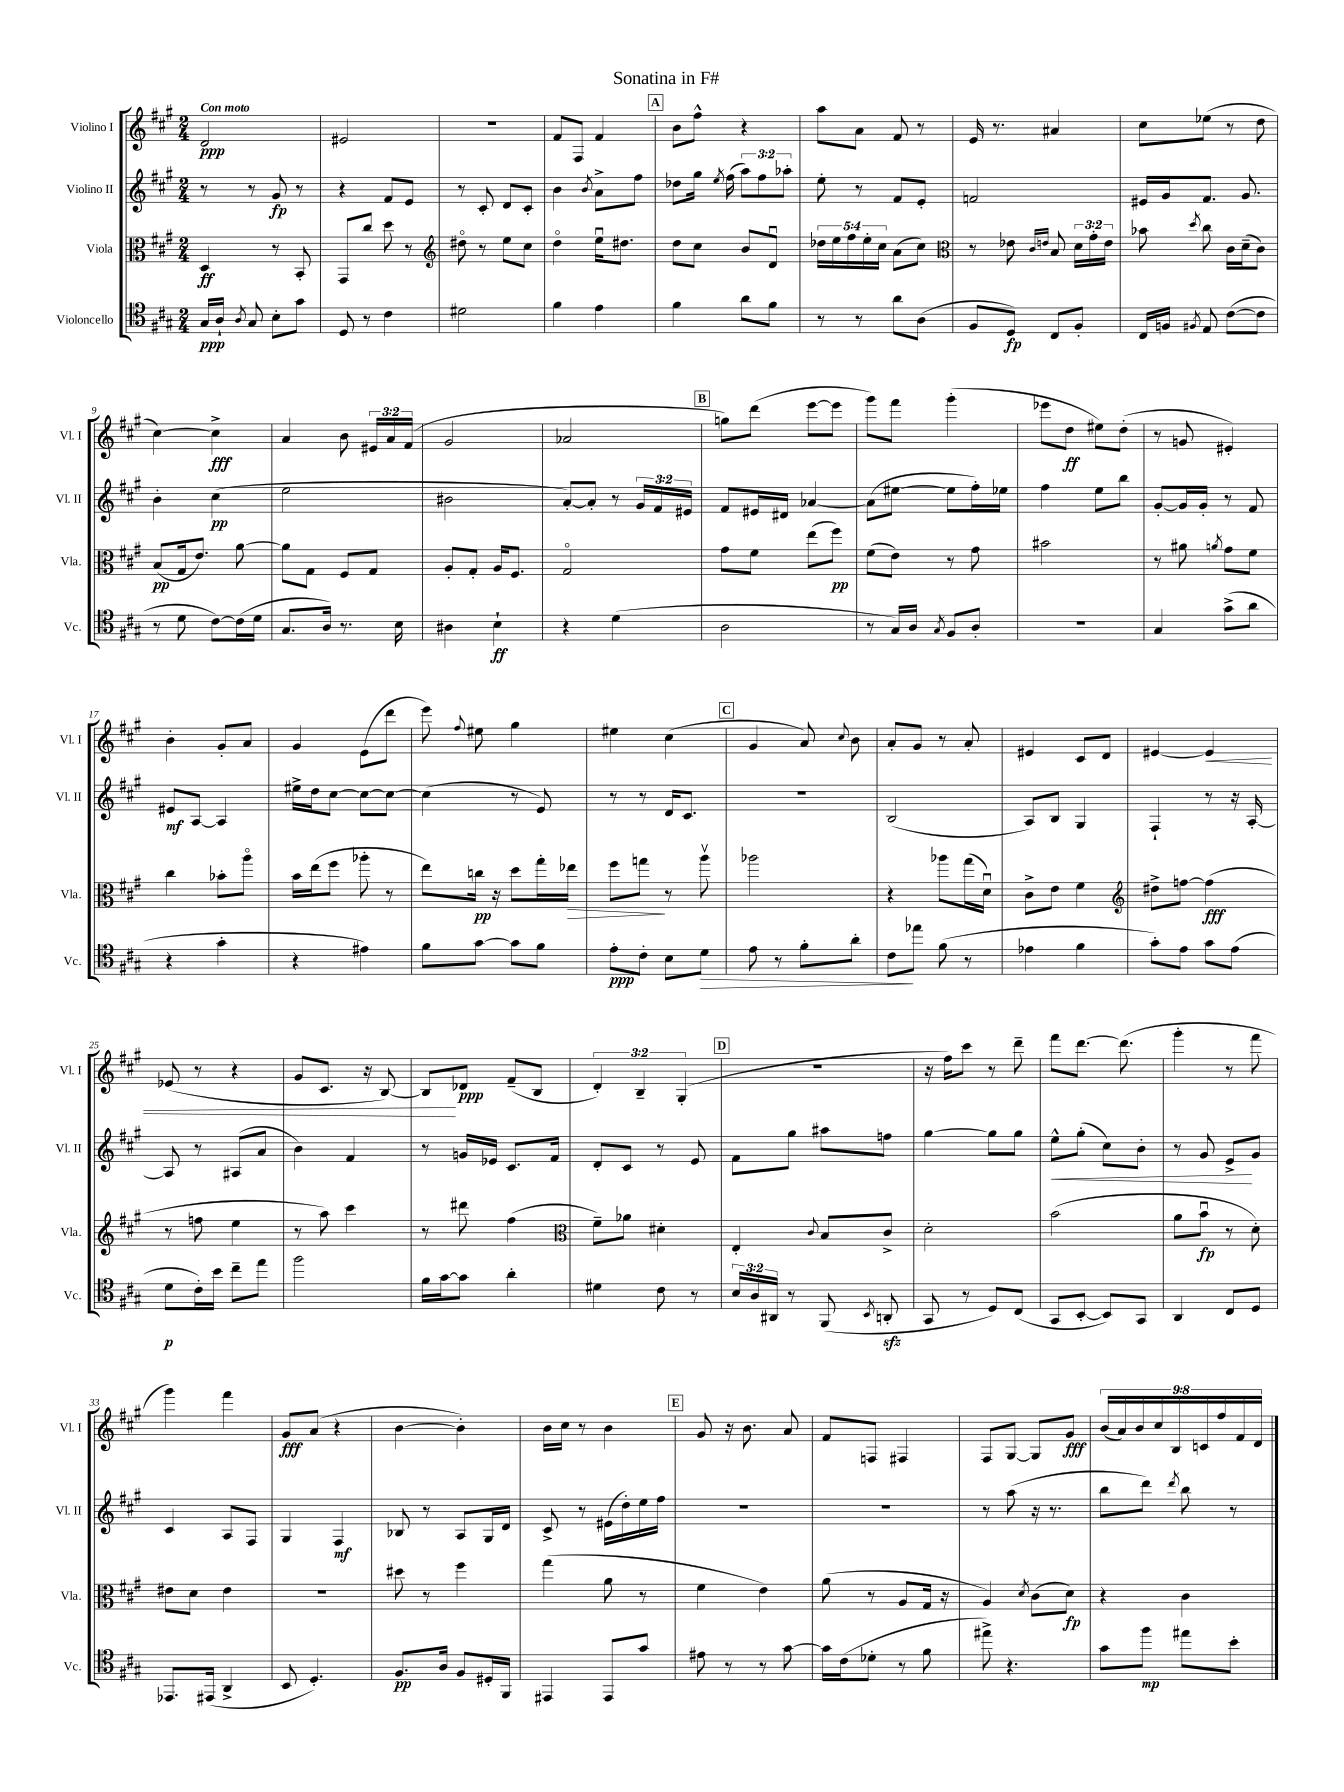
\header { title = "Sonatina in F#" }
<<
\new StaffGroup <<
\new Staff = "s0" \with { instrumentName = "Violino I" shortInstrumentName = "Vl. I" } {
    \clef treble \key a \major \numericTimeSignature \time 2/4 \override Staff.TupletNumber.text = #tuplet-number::calc-fraction-text \tempo "Con moto"
    \autoBeamOff d'2\ppp |
    eis'2 |
    r2 |
    fis'8[ fis8] fis'4 |
    \mark \markup { \box "A" } b'8[ fis''8]-^ r4 |
    a''8[ a'8] fis'8 r8 |
    e'16 r8. ais'4 |
    cis''8[ ees''8]( r8 d''8 |
    cis''4~) cis''4->\fff |
    a'4 b'8 \tuplet 3/2 { eis'16[ a'16 fis'16]( } |
    gis'2 |
    aes'2 |
    \mark \markup { \box "B" } g''8[) d'''8]( e'''8[~ e'''8] |
    gis'''8[) fis'''8] gis'''4-.( |
    ees'''8[ d''8]\ff eis''8[) d''8]-.( |
    r8 g'8 eis'4-.) |
    b'4-. gis'8[-. a'8] |
    gis'4 e'8[( d'''8] |
    e'''8) \appoggiatura { fis''8 } eis''8 gis''4 |
    eis''4 cis''4( |
    \mark \markup { \box "C" } gis'4 a'8) \appoggiatura { cis''8 } b'8 |
    a'8[-. gis'8] r8 a'8-. |
    eis'4 cis'8[ d'8] |
    eis'4~ eis'4\< |
    ees'8( r8 r4 |
    gis'8[ cis'8.] r16 b8~) |
    b8[\! des'8]\ppp fis'8[--( b8] |
    \tuplet 3/2 { d'4-.) b4-- gis4-.( } |
    \mark \markup { \box "D" } R2 |
    r16 fis''16[) cis'''8] r8 d'''8-- |
    fis'''8[ d'''8.]~ d'''8.( |
    gis'''4-. r8 fis'''8 |
    gis'''4) fis'''4 |
    gis'8[\fff a'8]( r4 |
    b'4~ b'4-.) |
    b'16[ cis''16] r8 b'4 |
    \mark \markup { \box "E" } gis'8 r16 b'8. a'8 |
    fis'8[ f8] fis4 |
    fis8[ gis8]~ gis8[ gis'8]\fff |
    \tuplet 9/8 { b'16[( a'16) b'16 cis''16 b16 c'16 fis''16 fis'16 d'16] } \bar "|." |
}
\new Staff = "s1" \with { instrumentName = "Violino II" shortInstrumentName = "Vl. II" } {
    \clef treble \key a \major \numericTimeSignature \time 2/4 \override Staff.TupletNumber.text = #tuplet-number::calc-fraction-text
    \autoBeamOff r8 r8 gis'8\fp r8 |
    r4 fis'8[ e'8] |
    r8 cis'8-. d'8[ cis'8]-. |
    b'4 \acciaccatura { b'8 } a'8[-> fis''8] |
    \mark \markup { \box "A" } des''8[ gis''16] \acciaccatura { e''8 } fis''16( \tuplet 3/2 { a''8[) fis''8 aes''8]-. } |
    e''8-. r8 fis'8[ e'8]-. |
    f'2 |
    eis'16[ gis'16 fis'8.] gis'8. |
    b'4-. cis''4\pp( |
    e''2 |
    bis'2 |
    a'8[~-.) a'8]-. r8 \tuplet 3/2 { gis'16[ fis'16 eis'16] } |
    \mark \markup { \box "B" } fis'8[ eis'16 dis'16] aes'4~ |
    aes'8[( eis''8]~ eis''8[ fis''16-.) ees''16] |
    fis''4 e''8[ b''8] |
    gis'8[~-. gis'16 gis'16]-. r8 fis'8 |
    eis'8[\mf a8]~ a4 |
    eis''16[-> d''16 cis''8]~ cis''8[~ cis''8]~ |
    cis''4( r8 e'8) |
    r8 r8 d'16[ cis'8.] |
    \mark \markup { \box "C" } R2 |
    b2( |
    a8[) b8] gis4 |
    fis4-! r8 r16 a16~-. |
    a8 r8 ais8[( a'8] |
    b'4) fis'4 |
    r8 g'16[ ees'16] cis'8.[ fis'16] |
    d'8[-. cis'8] r8 e'8 |
    \mark \markup { \box "D" } fis'8[ gis''8] ais''8[ f''8] |
    gis''4~ gis''8[ gis''8] |
    e''8[-^\< gis''8]-.( cis''8[) b'8]-. |
    r8 gis'8 e'8[->\! gis'8] |
    cis'4 a8[ fis8] |
    gis4 fis4\mf |
    bes8 r8 a8[ gis16 d'16] |
    cis'8-> r8 eis'16[( d''16-.) e''16 fis''16] |
    \mark \markup { \box "E" } R2 |
    r2 |
    r8 a''8( r16 r8. |
    b''8[ d'''8]) \acciaccatura { d'''8 } b''8 r8 \bar "|." |
}
\new Staff = "s2" \with { instrumentName = "Viola" shortInstrumentName = "Vla." } {
    \clef alto \key a \major \numericTimeSignature \time 2/4 \override Staff.TupletNumber.text = #tuplet-number::calc-fraction-text
    \autoBeamOff d4\ff r8 b,8-. |
    gis,8[ cis''8] d''8 r8 |
    \clef treble dis''8\flageolet r8 e''8[ cis''8] |
    d''4\flageolet e''16[\downbow dis''8.] |
    \mark \markup { \box "A" } d''8[ cis''8] b'8[ d'8]\downbow |
    \tuplet 5/4 { des''16[ e''16 fis''16 e''16-. cis''16] } a'8[( cis''8]) |
    \clef alto r8 ees'8 \grace { cis'16[ e'16] } b8 \tuplet 3/2 { d'16[ gis'16-. e'16] } |
    bes'8 \acciaccatura { d''8 } cis''8 cis'16[ d'16--( cis'8]) |
    b8[\pp( gis16 e'8.]) a'8~ |
    a'8[ gis8] fis8[ gis8] |
    a8[-. gis8]-. a16[ fis8.] |
    gis2\flageolet |
    \mark \markup { \box "B" } gis'8[ fis'8] e''8[( fis''8]\pp) |
    fis'8[( e'8]) r8 gis'8 |
    bis'2 |
    r8 ais'8 \acciaccatura { a'8 } gis'8[ fis'8] |
    cis''4 bes'8[-. a''8]\flageolet |
    b'16[ e''16( fis''8] aes''8-. r8 |
    e''8[) c''16]\pp r16 d''8[ gis''16-. ees''16]\> |
    fis''8[ g''8]\! r8 a''8\upbow |
    \mark \markup { \box "C" } aes''2 |
    r4 aes''8[ gis''16( d'16]\downbow) |
    cis'8[-> e'8] fis'4 |
    \clef treble dis''8[-> f''8]~ f''4\fff( |
    r8 f''8 e''4 |
    r8 a''8) cis'''4 |
    r8 dis'''8 fis''4( |
    \clef alto fis'8[--) aes'8] dis'4-. |
    \mark \markup { \box "D" } e4-. \appoggiatura { cis'8 } b8[ cis'8]-> |
    d'2-. |
    b'2( |
    a'8[ b'8]\downbow\fp r8 d'8-.) |
    eis'8[ d'8] eis'4 |
    R2 |
    dis''8 r8 fis''4 |
    gis''4( a'8 r8 |
    \mark \markup { \box "E" } fis'4 e'4) |
    a'8( r8 a8[ gis16] r16 |
    a4) \acciaccatura { d'8 } cis'8[( d'8]\fp) |
    r4 cis'4 \bar "|." |
}
\new Staff = "s3" \with { instrumentName = "Violoncello" shortInstrumentName = "Vc." } {
    \clef tenor \key a \major \numericTimeSignature \time 2/4 \override Staff.TupletNumber.text = #tuplet-number::calc-fraction-text
    \autoBeamOff gis16[\ppp a16]-! \acciaccatura { a8 } gis8 b8[-. gis'8] |
    d8 r8 cis'4 |
    dis'2 |
    fis'4 e'4 |
    \mark \markup { \box "A" } fis'4 a'8[ fis'8] |
    r8 r8 a'8[ a8]( |
    fis8[ d8]\fp) cis8[ fis8]-. |
    cis16[ f16] \acciaccatura { fis8 } e8 cis'8[~( cis'8] |
    r8 d'8 cis'8[~) cis'16( d'16] |
    gis8.[ a16]) r8. b16 |
    ais4 b4-!\ff |
    r4 d'4( |
    \mark \markup { \box "B" } a2 |
    r8 gis16[) a16] \acciaccatura { gis8 } fis8[ a8]-. |
    r2 |
    gis4 gis'8[->( a'8] |
    r4 gis'4-. |
    r4 eis'4) |
    fis'8[ gis'8]~ gis'8[ fis'8] |
    e'8[-.\ppp cis'8]-. b8[ d'8]\> |
    \mark \markup { \box "C" } e'8 r8 fis'8[-. a'8]-. |
    cis'8[\! ees''8] fis'8( r8 |
    ees'4 fis'4 |
    gis'8[-.) e'8] gis'8[ e'8]( |
    d'8[\p cis'16-.) b'16] cis''8[-- e''8] |
    fis''2 |
    fis'16[ gis'16~ gis'8] a'4-. |
    dis'4 cis'8 r8 |
    \mark \markup { \box "D" } \tuplet 3/2 { b16[ a16 ais,16] } r8 fis,8( \acciaccatura { b,8 } a,8-.\sfz |
    gis,8 r8 d8[) cis8]( |
    gis,8[ b,8]~-. b,8[) gis,8] |
    a,4 cis8[ d8] |
    ees,8.[ eis,16]( a,4-> |
    b,8 d4.-.) |
    fis8.[\pp a16] fis8[ dis16-. fis,16] |
    eis,4 eis,8[ gis'8] |
    \mark \markup { \box "E" } eis'8 r8 r8 gis'8~ |
    gis'16[ cis'16( des'8]-. r8 fis'8 |
    eis''8->) r4. |
    gis'8[ fis''8]\mp eis''8[ b'8]-. \bar "|." |
}
>>
>>
